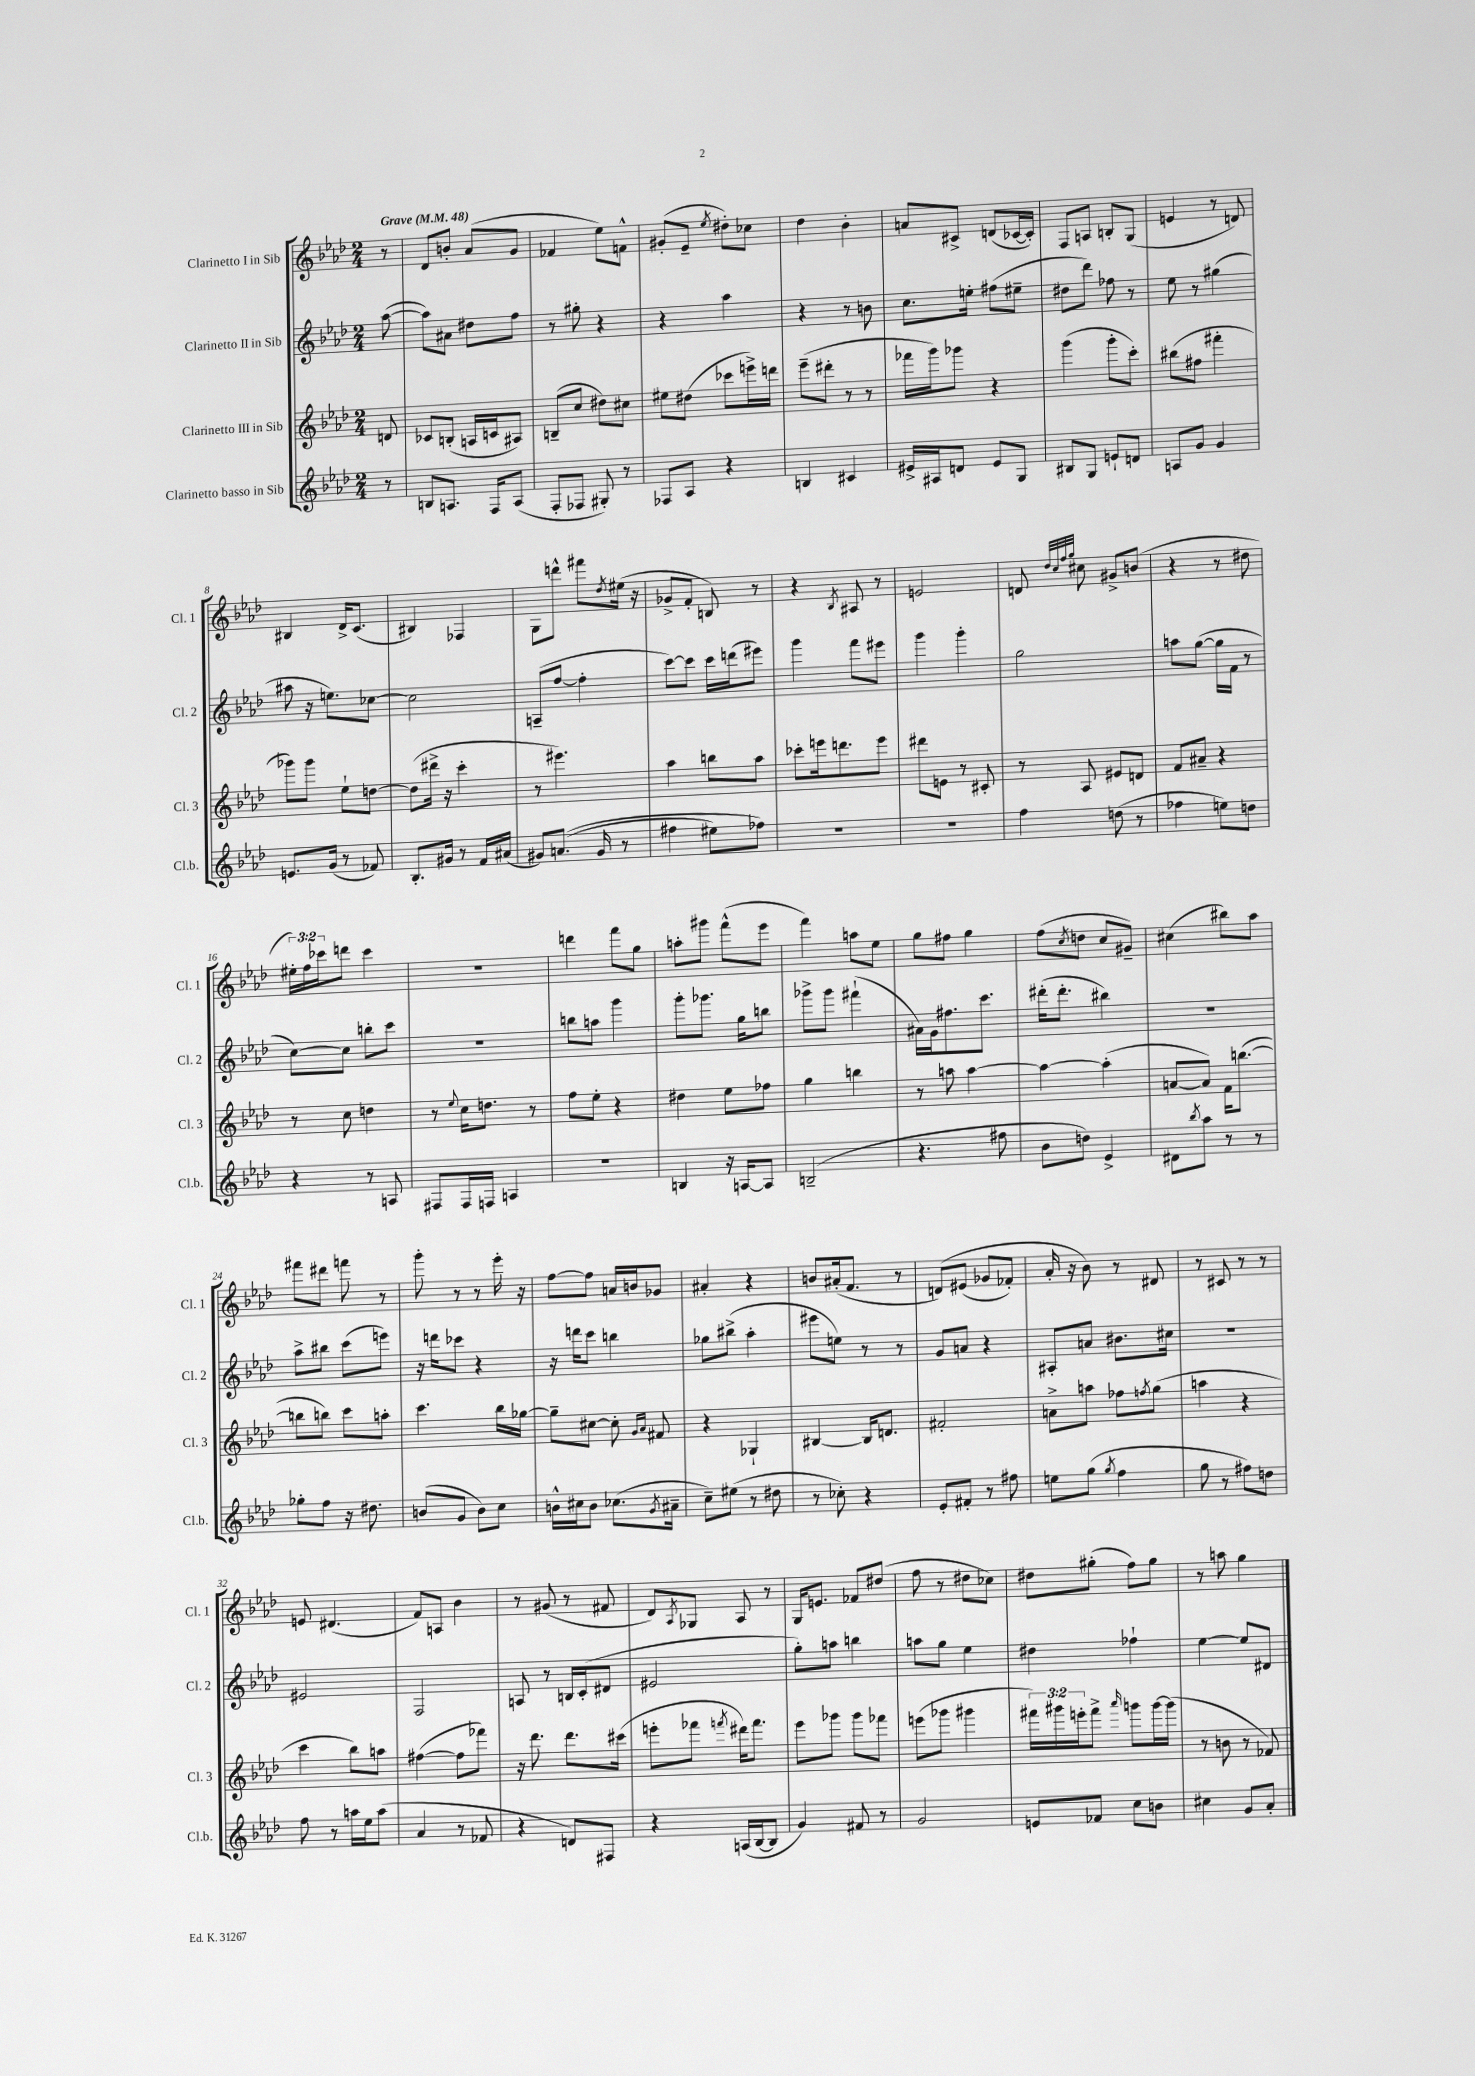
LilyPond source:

<<
\new StaffGroup <<
\new Staff = "s0" \with { instrumentName = "Clarinetto I in Sib" shortInstrumentName = "Cl. 1" } {
    \clef treble \key aes \major \numericTimeSignature \time 2/4 \override Staff.TupletNumber.text = #tuplet-number::calc-fraction-text \partial 8 \tempo "Grave" 4 = 48
    r8 |
    des'8 b'8-. aes'8( g'8 |
    fes'4 ees''8) f'8-^ |
    gis'8-.( ees'8-- \acciaccatura { ees''8 } dis''8-.) ces''8 |
    des''4 bes'4-. |
    a'8 cis'8-> d'8( ces'16~ ces'16-.) |
    f8 a8 b8-. g8( |
    e'4 r8 d'8) |
    bis4 des'16-> c'8.( |
    bis4) fes4 |
    g8 d'''8-^ fis'''8 \acciaccatura { des''8 } eis''16( r16 |
    ges'8-> f'8-. b8) r8 |
    r4 \acciaccatura { bes8 } ais8 r8 |
    e'2 |
    d'8 \grace { des''32 c''32 f''32 g''32 } cis''8 gis'8-> b'8( |
    r4 r8 dis''8 |
    \tuplet 3/2 { eis''16-.) f''16 ces'''16 } d'''8 ces'''4 |
    r2 |
    d'''4 f'''8 g''8 |
    a''8-. gis'''8 f'''8-^( ees'''8 |
    f'''4) a''8 ees''8 |
    g''8 fis''8 g''4 |
    f''8( \acciaccatura { c''8 } d''8 c''8 gis'8--) |
    cis''4( bis''8) aes''8 |
    fis'''8 dis'''8 f'''8 r8 |
    g'''8-. r8 r8 ees'''16-. r16 |
    f''8~ f''8 a'16 b'16 ges'8 |
    ais'4-. r4 |
    b'8 ais'16-.( f'8. r8 |
    d'8)\( eis'8( ges'8 fes'8-.) |
    aes'16-. r16 bes'8\) r8 dis'8 |
    r8 cis'8 r8 r8 |
    e'8 dis'4.( |
    f'8) a8 bes'4 |
    r8 gis'8( r8 fis'8 |
    des'8) \acciaccatura { aes8 } ges8 aes8 r8 |
    g16 e'8. fes'8 dis''8( |
    f''8 r8 dis''8 ces''8) |
    dis''8 gis''8-.( f''8) gis''8 |
    r8 a''8 g''4 \bar "|." |
}
\new Staff = "s1" \with { instrumentName = "Clarinetto II in Sib" shortInstrumentName = "Cl. 2" } {
    \clef treble \key aes \major \numericTimeSignature \time 2/4 \partial 8
    aes''8~( |
    aes''8) ais'8 dis''8 f''8 |
    r8 gis''8-. r4 |
    r4 aes''4 |
    r4 r8 b'8 |
    c''8. e''16-. fis''8( eis''8-- |
    dis''8 des'''8) fes''8 r8 |
    ees''8 r8 gis''4( |
    ais''8 r16 e''8.) ces''8~ |
    ces''2 |
    a8--( f''8~ f''4-. |
    c'''8~) c'''8 c'''16 d'''16( eis'''8) |
    g'''4 f'''8 eis'''8 |
    g'''4 g'''4-. |
    g''2 |
    a''8 g''8~( g''16 f'16 r8 |
    c''8~) c''8 b''8-. c'''8 |
    r2 |
    b''8 a''8 g'''4 |
    g'''8-. ges'''8. g''16 b''8 |
    ges'''8-> ges'''8 fis'''4-!( |
    ais'16) g'16 fis''8. c'''8. |
    dis'''16-.( dis'''8.-. bis''4) |
    r2 |
    aes''8-> bis''8 c'''8( e'''8) |
    r16 d'''16 ces'''8 r4 |
    r16 d'''16 c'''8 b''4 |
    ges''8 bis''8->( aes''4-. |
    eis'''8 e''8) r8 r8 |
    g'8 a'8 r4 |
    ais8-. a'8 bis'8. cis''16 |
    R2 |
    eis'2 |
    f2 |
    a8 r8 b16 c'16-.( dis'8 |
    eis'2 |
    g''8-.) a''8 b''4 |
    a''8 g''8 ees''4 |
    dis''4 fes''4-! |
    ees''4~ ees''8 dis'8 \bar "|." |
}
\new Staff = "s2" \with { instrumentName = "Clarinetto III in Sib" shortInstrumentName = "Cl. 3" } {
    \clef treble \key aes \major \numericTimeSignature \time 2/4 \override Staff.TupletNumber.text = #tuplet-number::calc-fraction-text \partial 8
    d'8 |
    ces'8 b8-.( a16 c'16 ais8) |
    b8--( c''8 dis''8) cis''8 |
    eis''8 dis''8( ces'''8 e'''16->) d'''16 |
    ees'''8--( dis'''8-. r8 r8 |
    fes'''16 g'''16) ges'''8 r4 |
    g'''4( g'''8-. c'''8-.) |
    bis''8( fis''8 fis'''4-. |
    ges'''8) ges'''8 ees''8-! d''8~ |
    d''8( dis'''16-> r16 c'''4-. |
    r8 eis'''4.) |
    aes''4 b''8 aes''8 |
    ces'''8-. e'''16 d'''8. e'''8 |
    dis'''8 e'8 r8 cis'8-. |
    r8 aes8 eis'8 d'8 |
    f'8 ais'8-- r4 |
    r8 c''8 d''4 |
    r8 \appoggiatura { ees''8 } c''16 d''8. r8 |
    f''8 ees''8-. r4 |
    dis''4 ees''8 fes''8 |
    g''4 b''4 |
    r8 a''8 a''4~ |
    a''4~ a''4-.( |
    a'8~ a'8) f'16 b''8.~( |
    b''8 b''8) c'''8 a''8-. |
    c'''4. bes''16 ges''16~ |
    ges''8-- cis''8~ cis''8-. \grace { g'16 aes'16 } fis'8 |
    r4 ges4-! |
    bis4~ bis16 d'8. |
    fis'2-. |
    a'8-> a''8 fes''8 \acciaccatura { f''8 } g''8( |
    a''4 r4 |
    c'''4 bes''8) a''8 |
    fis''4~( fis''8 fes'''8) |
    r16 des'''8. des'''8. cis'''16( |
    e'''8-. fes'''8 \acciaccatura { f'''8 } dis'''16) f'''8. |
    ees'''8 ges'''8 ges'''8 fes'''8 |
    e'''8( ges'''8 gis'''4 |
    \tuplet 3/2 { fis'''16) gis'''16 e'''16-. } fis'''8-> \grace { aes'''16 } g'''8 g'''16~ g'''16( |
    r8 b'8 r8 fes'8) \bar "|." |
}
\new Staff = "s3" \with { instrumentName = "Clarinetto basso in Sib" shortInstrumentName = "Cl.b." } {
    \clef treble \key aes \major \numericTimeSignature \time 2/4 \partial 8
    r8 |
    b8 a8. f16 a8( |
    f8-. fes8 gis8-.) r8 |
    fes8 aes8 r4 |
    b4 cis'4 |
    eis'16-> ais16 d'8 eis'8 g8 |
    bis8 g8 e'8-! d'8 |
    a8 g'8 g'4 |
    e'8. g'16( r8 fes'8) |
    bes8.-. gis'16 r8 f'16 ais'16( |
    gis'8) a'8.(\( gis'16 r8 |
    fis''4 eis''8) fes''8\) |
    R2 |
    R2 |
    f''4 d''8( r8 |
    fes''4 e''8) d''8 |
    r4 r8 a8 |
    fis8 fis16 f16 a4 |
    R2 |
    b4 r16 a16~ a8 |
    b2--( |
    r4. fis''8 |
    bes'8 d''8) ees'4-> |
    dis'8 \acciaccatura { bes''8 } aes''8 r8 r8 |
    ges''8-. f''8 r16 dis''8. |
    b'8( g'8 b'8) c''8 |
    b'16-^ cis''16 b'8 ces''8.( \acciaccatura { g'8 } ais'16-- |
    c''8--) eis''8( r8 dis''8 |
    r8 ces''8-.) r4 |
    ees'8-. fis'8-. r8 fis''8 |
    e''8 g''8( \acciaccatura { g''8 } f''4 |
    g''8 r8 fis''8) d''8 |
    f''8 r8 a''16 ees''16 a''8( |
    aes'4 r8 fes'8 |
    r4 d'8) fis8 |
    r4 a16( bes16~ bes8 |
    g'4) fis'8 r8 |
    g'2 |
    e'8 fes'8 c''8 b'8 |
    cis''4 g'8 aes'8-. \bar "|." |
}
>>
>>
